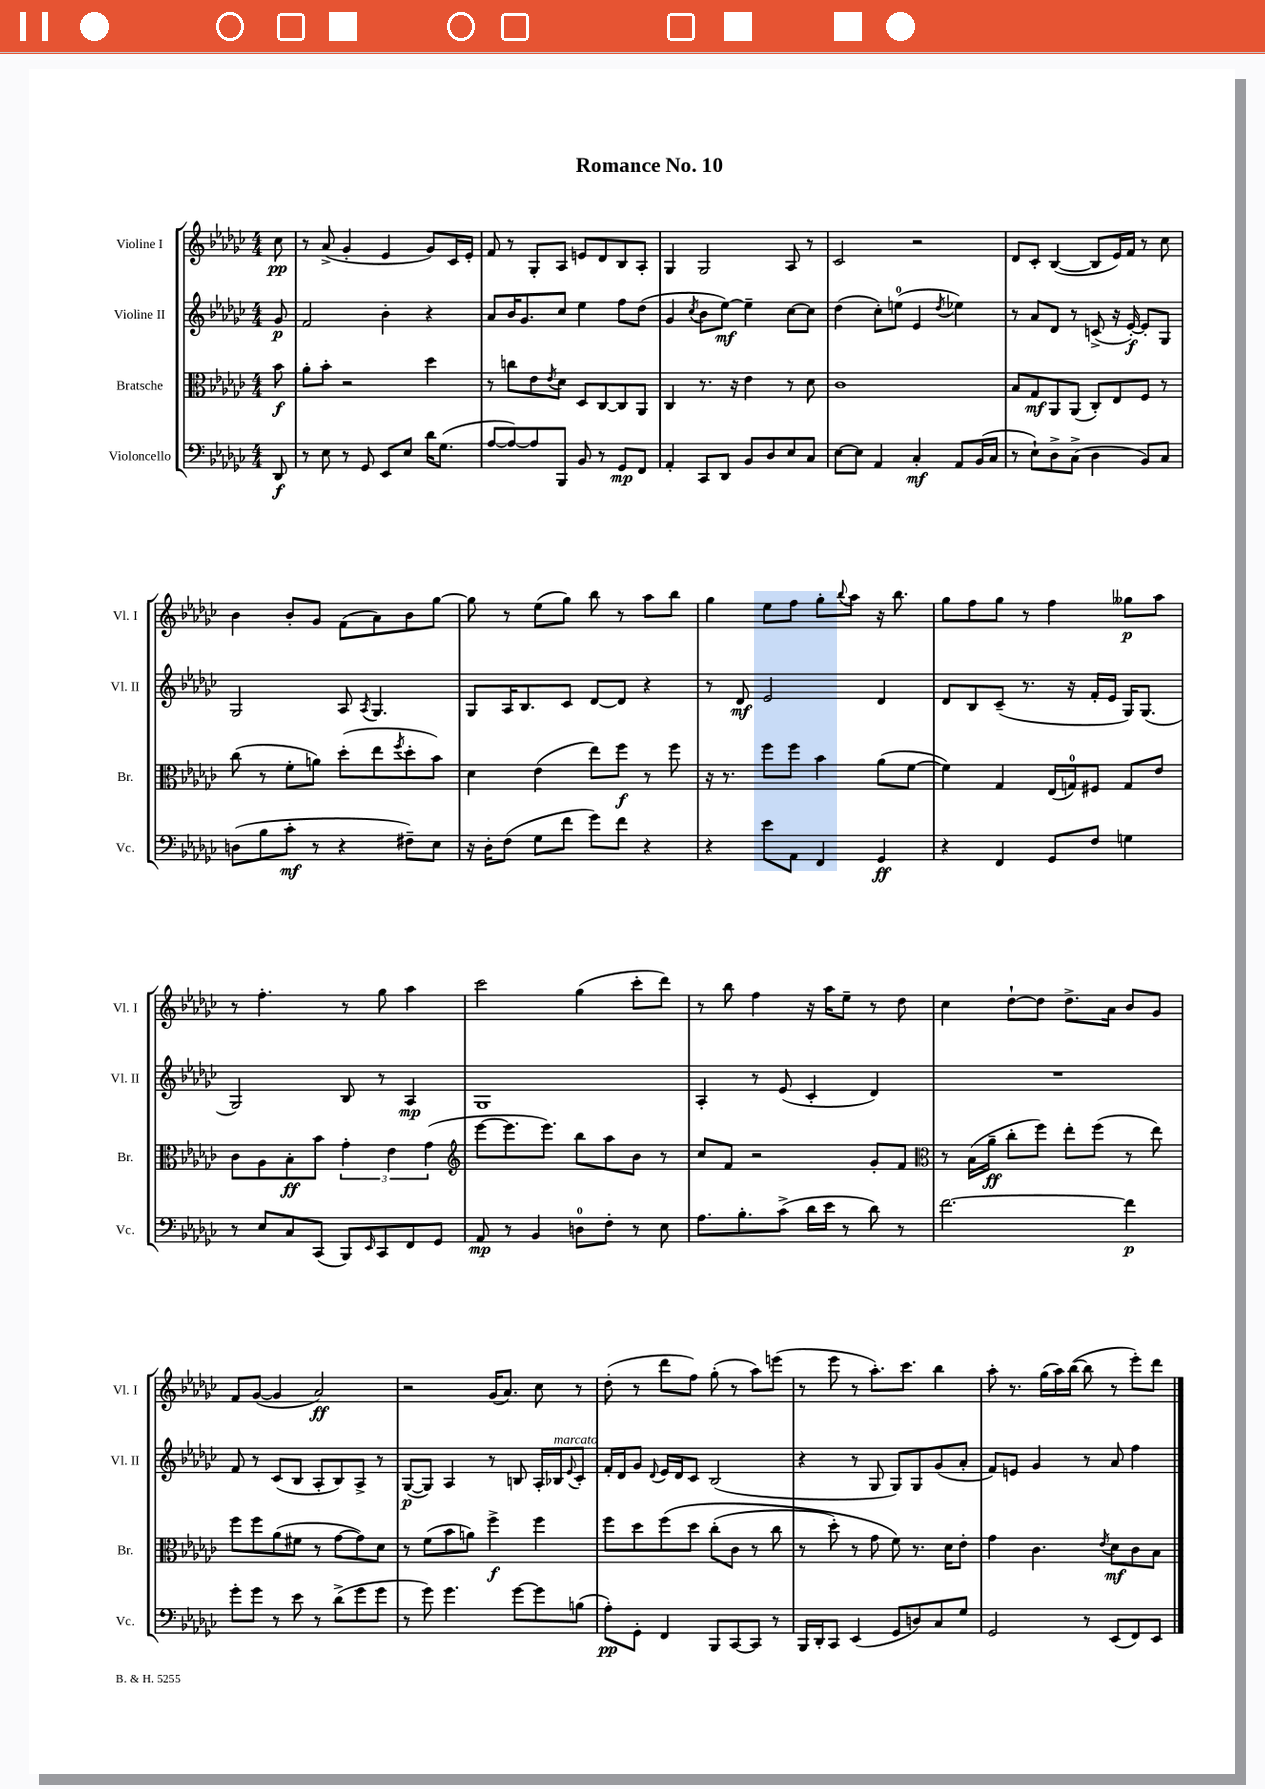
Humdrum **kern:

**kern	**kern	**kern	**kern
*staff4	*staff3	*staff2	*staff1
*clefF4	*clefC3	*clefG2	*clefG2
*k[b-e-a-d-g-c-]	*k[b-e-a-d-g-c-]	*k[b-e-a-d-g-c-]	*k[b-e-a-d-g-c-]
*M4/4	*M4/4	*M4/4	*M4/4
8DD-	8b-	8g-	8cc-
=	=	=	=
8r	8a-'	2f	8r
8E-	8b-'	.	(8a-^
8r	2r	.	4g-'
8GG-	.	.	.
8EE-	.	4b-'	4e-
8E-	.	.	.
16d-	4dd-	4r	8g-)
(8.G-	.	.	.
.	.	.	16c-
.	.	.	16e-'
=	=	=	=
[8A-	8r	8a-	8f
8A-_)	8cc	16b-	8r
.	.	8.g-	.
8A-]	8e-	.	8G-'
.	8qe-	.	.
8BBB-	8d-	8cc-	8A-
8BB-	8D-	4ee-	8e
8r	[8C-	.	8d-
8GG-	8C-]	8ff	8B-
8FF	8AA-	(8dd-	8A-'
=	=	=	=
4AA-'	4C-	4g-	4G-
.	.	8qcc-	.
8CC-	8.r	8b-	2G-
8DD-	.	[8ee-)	.
.	16r	.	.
8BB-	4e-	4ee-~]	.
8D-	.	.	.
8E-	8r	[8cc-	8A-
8C-	8d-	8cc-]	8r
=	=	=	=
[8E-	1c-	(4dd-	2c-
8E-]	.	.	.
4AA-	.	8cc-')	.
.	.	(8ee	.
4C-'	.	4e-	2r
.	.	8qdd-	.
8AA-	.	4ee-)	.
(16BB-	.	.	.
16C-	.	.	.
=	=	=	=
8r	8B-	8r	8d-
8E-`)	8G-	8a-	8c-'
8D-^	8AA-	8d-	([4B-
(8C-^	(8AA-	8r	.
4D-	8C-')	(8c^	8B-]
.	8E-	16r	16e-)
.	.	[16e-')	16f
8BB-)	8F	8e-']	8r
8C-	8r	8G-	8cc-
=	=	=	=
(8D	(8cc-	2G-	4b-
8B-	8r	.	.
8c-'	8f'	.	8b-'
8r	8a)	.	8g-
4r	(8dd-'	8A-	(8f
.	.	8qA-	.
.	8ee-	4.G-	8a-)
.	8qff	.	.
8F#~)	8dd-'	.	8b-
8E-	8b-)	.	[8gg-
=	=	=	=
16r	4d-	8G-	8gg-]
16D-'	.	.	.
(8F	.	16A-	8r
.	.	8.B-	.
8G-	(4e-	.	(8ee-
8f	.	8c-	8gg-)
8g-)	8ee-)	[8d-	8bb-
8f	8ff	8d-]	8r
4r	8r	4r	8aa-
.	8ff	.	8bb-
=	=	=	=
4r	16r	8r	4gg-
.	8.r	.	.
.	.	8d-	.
8e-	8ff	2e-	8ee-
8AA-	8ff	.	8ff
4FF	4b-	.	8gg-'
.	.	.	8qqbb-
.	.	.	8aa-
4GG-	(8a-	4d-	16r
.	.	.	8.bb-
.	[8f	.	.
=	=	=	=
4r	4f])	8d-	8gg-
.	.	8B-	8ff
4FF	4G-	(8c-~	8gg-
.	.	8.r	8r
8GG-	(16E-	.	4ff
.	16G)	16r	.
8F	8F#	16f'	.
.	.	16e-	.
4G	8G	16G-)	8gg--
.	.	(8.G-	.
.	8e-	.	8aa-
=	=	=	=
8r	8c-	2G-)	8r
8E-	8A-	.	4.ff'
8C-	8B-'	.	.
(8CC-	8b-	.	.
8BBB-)	6g-'	8B-	8r
16qqEE-	.	.	.
8CC-	.	8r	8gg-
.	6e-	.	.
8FF	.	4A-	4aa-
.	(6g-	.	.
8GG-	.	.	.
=	=	=	=
*	*clefG2	*	*
8AA-	[8eee-	1G-	2ccc-
8r	8.eee-]	.	.
4BB-	.	.	.
.	8.eee-)	.	.
8D	8bb-	.	(4gg-
8F'	8aa-	.	.
8r	8b-	.	8ccc-'
8E-	8r	.	8ddd-)
=	=	=	=
8.A-	8cc-	4A-'	8r
.	8f	.	8bb-
8.B-'	.	.	.
.	2r	8r	4ff
(8c-^	.	(8e-	.
16d-	.	4c-'	16r
16e-	.	.	16aa-
8r	.	.	8ee-~
8d-)	8g-'	4d-)	8r
8r	8f	.	8dd-
=	=	=	=
*	*clefC3	*	*
[2.f	8r	1r	4cc-
.	(16B-	.	.
.	16a-~	.	.
.	8cc-'	.	[8dd-`
.	8ff)	.	8dd-]
.	8ee-'	.	8.dd-^
.	(8ff	.	.
.	.	.	16a-
4f]	8r	.	8b-
.	8ee-)	.	8g-
=	=	=	=
8g-'	8ff	8f	8f
8g-	8ff	8r	([8g-
8r	(8a-	(8c-	4g-]
8e-	8f#	8B-	.
8r	8r	8A-'	2a-)
(8d-^	[8g-	8B-)	.
8g-	8g-])	8A-^	.
8g-	8d-	8r	.
=	=	=	=
8r	8r	([8G-	2r
8g-)	(8f	8G-])	.
4.g-	8b-	4A-	.
.	8a)	.	.
.	4ff^	8r	(16g-
.	.	.	8.a-)
[8g-	.	8B	.
8g-]	4ff	16A-'	8cc-
.	.	16B-	.
.	.	8qqe-	.
(8B	.	8c-'	8r
=	=	=	=
8A-')	8ff	16f'	(8dd-'
.	.	16d-	.
8GG-'	8dd-	8g-	8r
.	.	8qqd-	.
4FF	&(8ff	16e-	8ddd-
.	.	16d-	.
.	8dd-	8c-	8ff)
8BBB-	(8cc-'	(2B-	(8gg-'
[8CC-	8c-	.	8r
8CC-]	8r	.	8aa-)
8r	8cc-	.	(8eee
=	=	=	=
16BBB-	8r	4r	8r
16DD-'	.	.	.
8CC-	8dd-')	.	8eee-
(4EE-	8r	8r	8r
.	8g-	8G-	8.aa-')
8GG-	8f&)	8G-)	.
.	.	.	8.ccc-
8D)	8.r	8G-	.
8C-	.	(8g-	4bb-
.	16d-	.	.
8G-	8e-'	8a-'	.
=	=	=	=
2GG-	4g-	8f)	8aa-'
.	.	8e	8.r
.	4.c-	4g-	.
.	.	.	(16gg-
.	.	.	16aa-)
.	.	.	([16bb-
8r	.	8r	8bb-]
.	8qe-	.	.
(8EE-	8d-	8a-	8r
8FF)	8c-	4ff	8eee-')
8EE-	8B-	.	8ddd-
==	==	==	==
*-	*-	*-	*-
